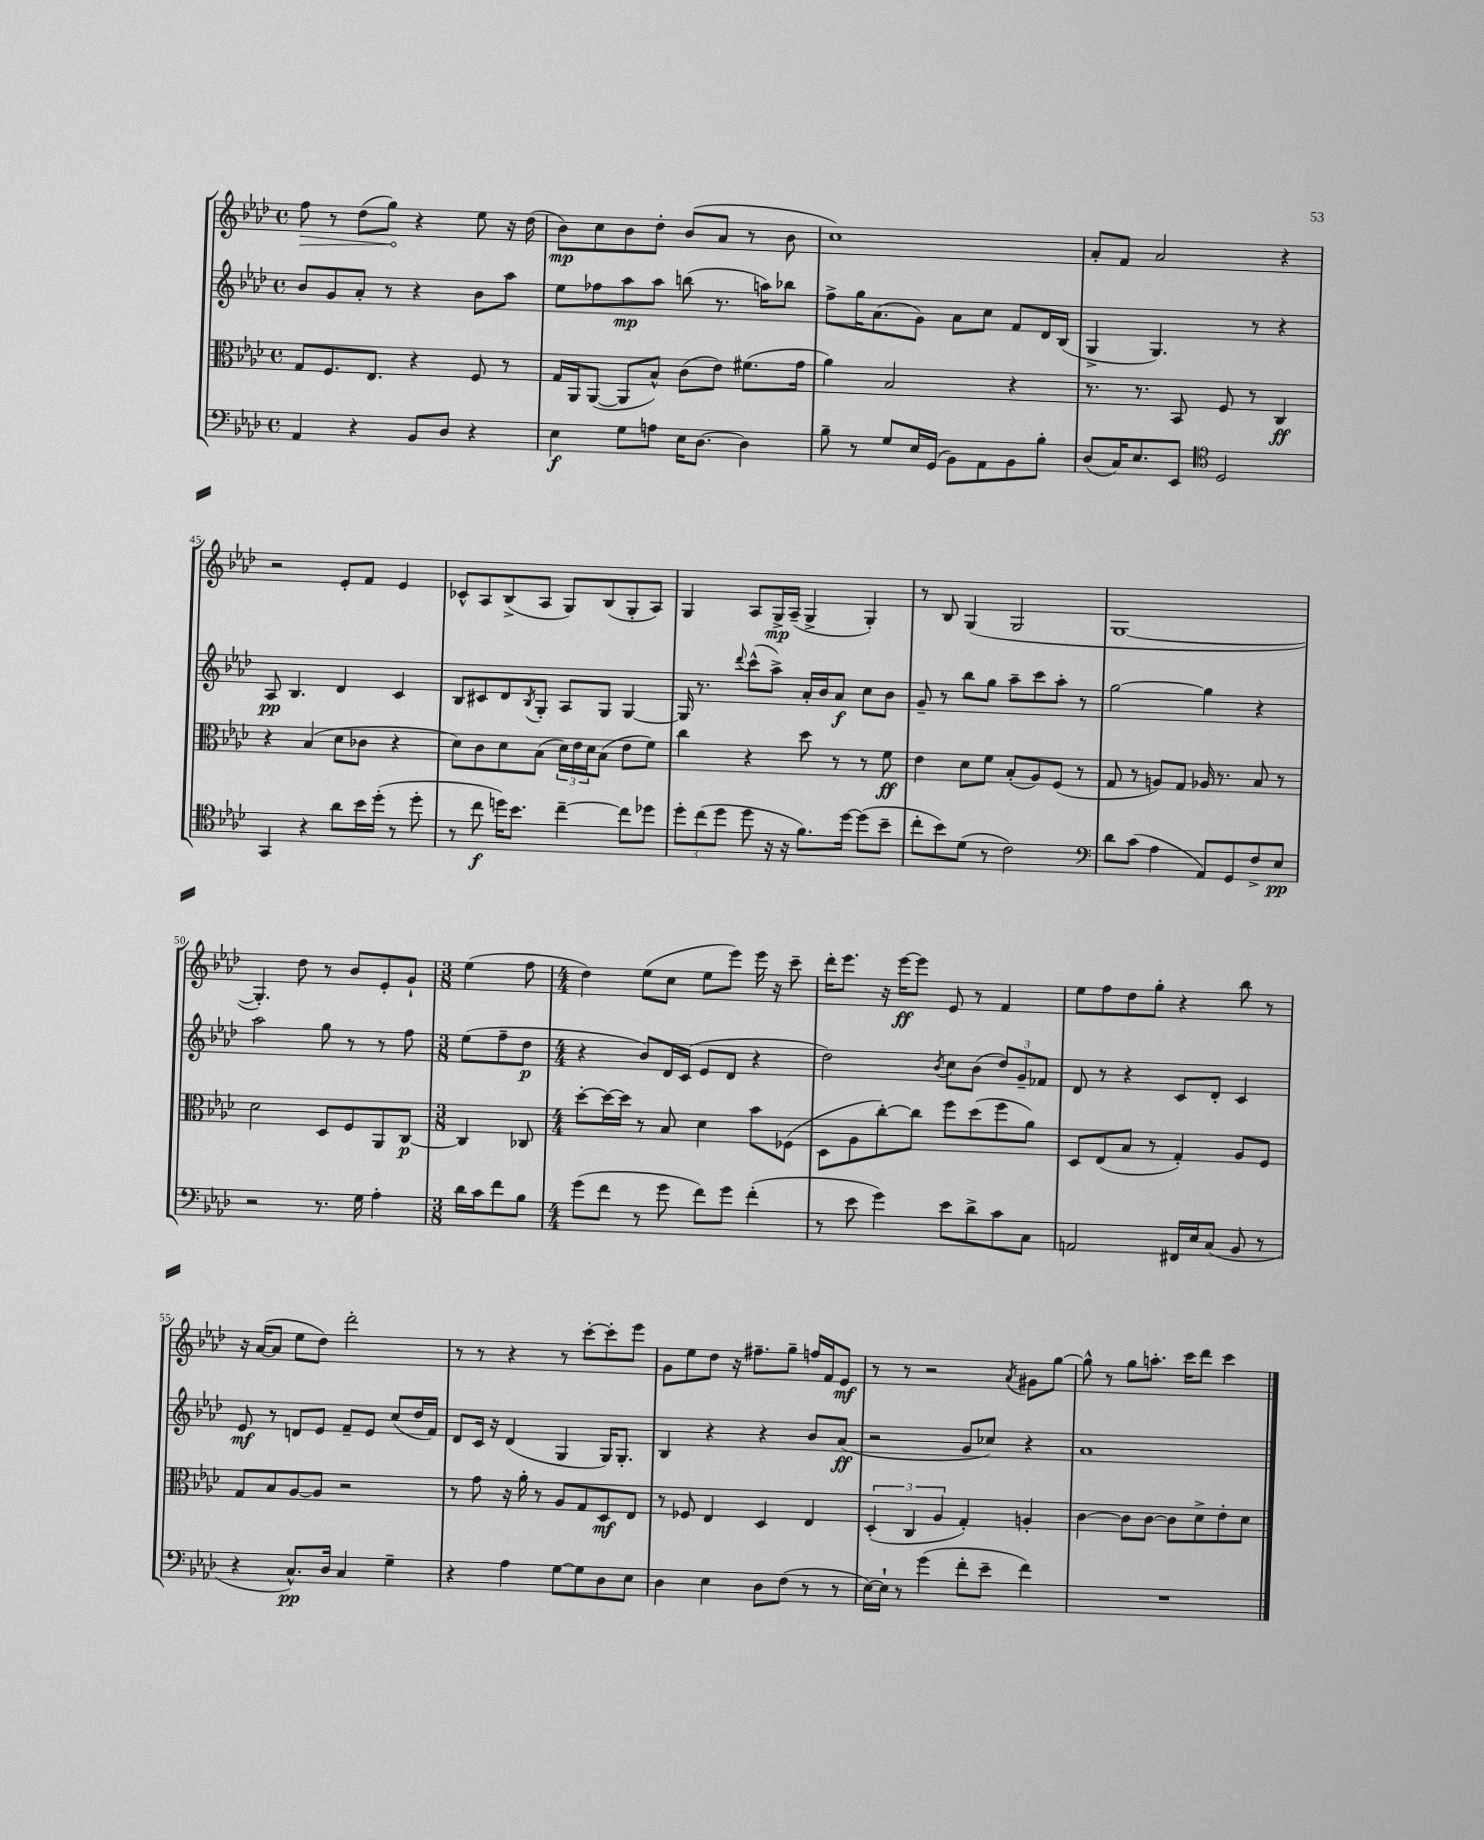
<<
\new StaffGroup <<
\new Staff = "s0" {
    \clef treble \key aes \major \defaultTimeSignature \time 4/4
    \once \override Hairpin.circled-tip = ##t f''8\> r8 des''8( g''8\!) r4 ees''8 r16 des''16( |
    bes'8\mp) c''8 bes'8 des''8-. bes'8( aes'8 r8 bes'8 |
    c''1) |
    aes'8-. f'8 aes'2 r4 |
    r2 ees'8-. f'8 ees'4 |
    ces'8-^ aes8 bes8->( aes8 g8) bes8( g8-. aes8) |
    g4 aes8 g16->\mp aes16--( g4-> g4-.) |
    r8 bes8 g4( g2 |
    g1~ |
    g4.-.) des''8 r8 bes'8 ees'8-. g'8-! |
    \numericTimeSignature \time 3/8 ees''4( f''8 |
    \numericTimeSignature \time 4/4 des''4) ees''8( c''8 ees''8 ees'''8) ees'''16 r16 c'''8-- |
    des'''16-. ees'''8. r16 ees'''16~\ff ees'''8 ees'8 r8 f'4 |
    ees''8 f''8 des''8 g''8-. r4 bes''8 r8 |
    r16 aes'16~( aes'8 ees''8 des''8) des'''2-. |
    r8 r8 r4 r8 c'''8~-. c'''8-. ees'''8 |
    g'8 ees''8 des''8 r16 fis''8.-- g''8-- f''16 f'16 ees'8\mf |
    r8 r8 r2 \acciaccatura { aes'8 } gis'8 g''8~ |
    g''8-^ r8 g''8 a''8.-. c'''16 des'''8 c'''4 \bar "|." |
}
\new Staff = "s1" {
    \clef treble \key aes \major \defaultTimeSignature \time 4/4
    bes'8 g'8 aes'8-. r8 r4 bes'8 aes''8 |
    ees''8 fes''8 aes''8\mp aes''8 b''8( r8. a''16) bes''8 |
    f''8-> g''16 aes'8.( g'8) aes'8 c''8 f'8 des'16 bes16( |
    g4-> g4.) r8 r4 |
    aes8\pp bes4. des'4 c'4 |
    bes8 cis'8 des'8 \acciaccatura { bes8 } g8-. aes8 g8 g4~ |
    g16 r8. \appoggiatura { des'''8 } c'''8-^( aes''8->) aes'16-. bes'16 aes'8\f c''8 bes'8 |
    g'8-- r8 bes''8 g''8 aes''8-- c'''8 aes''8-. r8 |
    g''2~ g''4 r4 |
    aes''2 g''8 r8 r8 f''8 |
    \numericTimeSignature \time 3/8 ees''8( f''8-- des''8\p |
    \numericTimeSignature \time 4/4 r4 bes'8) des'16 c'16( ees'8 des'8 r4 |
    des''2) \acciaccatura { bes'8 } c''8 bes'8( \tuplet 3/2 { des''8) g'8-- fes'8 } |
    des'8 r8 r4 c'8 des'8-. c'4 |
    ees'8\mf r8 d'8 ees'8 f'8-- ees'8 c''8( des''16 f'16) |
    des'8 c'16 r16 des'4( g4 g16) g8.-. |
    bes4 r4 r4 bes'8 aes'8\ff( |
    r2 g'8 ces''8) r4 |
    aes'1 \bar "|." |
}
\new Staff = "s2" {
    \clef alto \key aes \major \defaultTimeSignature \time 4/4
    g8 f8. ees8. r4 f8 r8 |
    g16 aes,16 aes,8~( aes,8 bes8-^) c'8( ees'8) fis'8.( g'16 |
    aes'4) bes2 r4 |
    r8. r8. bes,8 f8 r8 c4\ff |
    r4 bes4( des'8 ces'8 r4 |
    des'8) c'8 des'8 bes8( \tuplet 3/2 { des'16) ees'16 des'16 } bes8( ees'8 f'8) |
    c''4 r4 des''8 r8 r8 f'8\ff |
    ees'4 des'8 f'8 bes8-.( aes8) f8( r8 |
    g8 r8 a8) g8 aes16 r8. bes8 r8 |
    des'2 des8 f8 aes,8 c8~\p |
    \numericTimeSignature \time 3/8 c4 ces8 |
    \numericTimeSignature \time 4/4 des''8~-. des''16~ des''16 r8 bes8 des'4 bes'8 fes8( |
    des8 aes8 c''8~-.) c''8 f''8 des''8( f''8 aes'8) |
    des8 ees8( bes8 r8 g4-.) aes8 f8 |
    g8 bes8 aes8~ aes8 r2 |
    r8 g'8 r16 aes'16-. r8 aes8 g8 des8\mf ees8 |
    r8 fes8 ees4 des4 ees4 |
    \tuplet 3/2 { des4-.( c4 aes4 } g4-.) a4-. |
    c'4~ c'8 c'8~ c'8 des'8-> ees'8-. des'8 \bar "|." |
}
\new Staff = "s3" {
    \clef bass \key aes \major \defaultTimeSignature \time 4/4
    aes,4 r4 bes,8 des8 r4 |
    ees4\f g8 a8 ees16 des8.~ des4 |
    bes8-- r8 g8 ees16 g,16( bes,8) aes,8 bes,8 bes8-. |
    des8( c16) ees8. ees,8 \clef tenor des2 |
    g,4 r4 aes'8 bes'16 des''16-.( r8 des''8-. |
    r8 c''8\f d''16) bes'8. c''4~-- c''8 des''8 |
    \tuplet 3/2 { des''8-. c''8( des''8 } des''8 r16 r16 f'8.) des''16~ des''8( bes'8-- |
    c''8-. bes'8) des'8( r8 c'2) |
    \clef bass des'8 c'8( aes4 aes,8) g,8 f8-> ees8\pp |
    r2 r8. g16 aes4-. |
    \numericTimeSignature \time 3/8 des'16 c'16 f'8 bes8 |
    \numericTimeSignature \time 4/4 g'8( f'8 r8 g'8 f'8) g'8 f'4-.( |
    r8 ees'8 g'4) ees'8 des'8-> c'8 c8 |
    a,2 fis,16 ees16 c8( bes,8 r8 |
    r4 c8.-^\pp) des16 c4 g4-- |
    r4 aes4 g8~ g8 des8 ees8 |
    des4 ees4 des8 f8( r8 r8 |
    ees16~) ees16-! r8 g'4( f'8-. ees'8-- f'4) |
    R1 \bar "|." |
}
>>
>>
\layout { \context { \Score currentBarNumber = #41 \override BarNumber.break-visibility = ##(#f #t #t) barNumberVisibility = #(every-nth-bar-number-visible 5) } }
